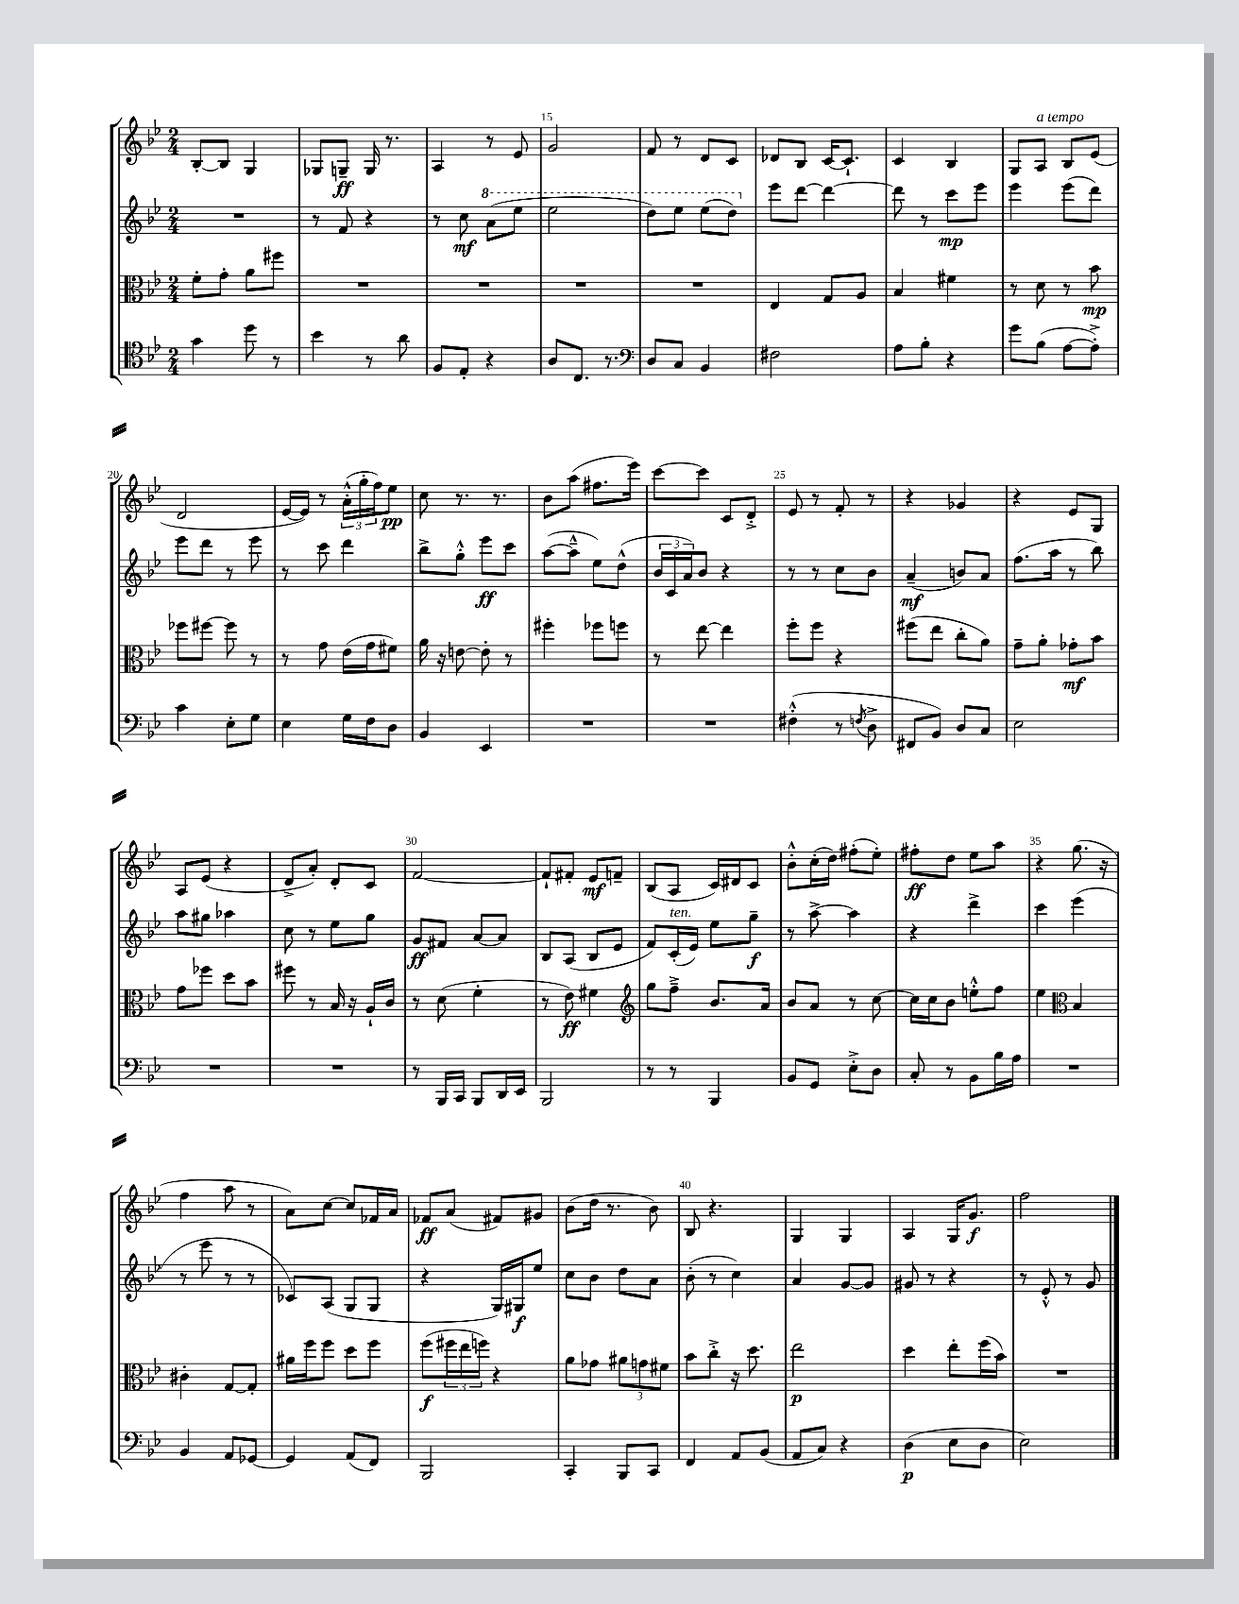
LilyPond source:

<<
\new StaffGroup <<
\new Staff = "s0" {
    \clef treble \key bes \major \numericTimeSignature \time 2/4
    bes8~-. bes8 g4 |
    ges8 g8--\ff g16 r8. |
    a4 r8 ees'8 |
    g'2 |
    f'8 r8 d'8 c'8 |
    des'8 bes8 c'16~ c'8.-! |
    c'4 bes4 |
    g8 a8^\markup { \italic "a tempo" } bes8 ees'8( |
    d'2 |
    ees'16~ ees'16) r8 \tuplet 3/2 { a'16-.-^( g''16-. f''16) } ees''8\pp |
    c''8 r8. r8. |
    bes'8 a''8( fis''8. ees'''16) |
    c'''8~ c'''8 c'8 d'8-.-> |
    ees'8 r8 f'8-. r8 |
    r4 ges'4 |
    r4 ees'8 g8 |
    a8 ees'8( r4 |
    d'8-> a'8-.) d'8-. c'8 |
    f'2~ |
    f'8-! fis'8-. ees'8\mf f'8-- |
    bes8( a8 c'16) dis'16 c'8 |
    bes'8-.-^ c''16-.( d''16) fis''8-.( ees''8-.) |
    fis''8-.\ff d''8 ees''8 a''8 |
    r4 g''8.( r16 |
    f''4 a''8 r8 |
    a'8) c''8~ c''8 fes'16 a'16 |
    fes'8\ff a'8( fis'8) gis'8 |
    bes'8( d''16 r8. bes'8) |
    bes8 r4. |
    g4 g4 |
    a4 g16 g'8.\f |
    f''2 \bar "|." |
}
\new Staff = "s1" {
    \clef treble \key bes \major \numericTimeSignature \time 2/4
    R2 |
    r8 f'8 r4 |
    r8 c''8\mf \ottava #1 a''8( ees'''8 |
    ees'''2 |
    d'''8) ees'''8 ees'''8( d'''8) \ottava #0 |
    ees'''8 d'''8~ d'''4~ |
    d'''8 r8 c'''8\mp ees'''8 |
    ees'''4 ees'''8( d'''8) |
    ees'''8 d'''8 r8 ees'''8 |
    r8 c'''8 d'''4 |
    bes''8-> g''8-.-^ ees'''8\ff c'''8 |
    a''8~( a''8---^ ees''8) d''8-^( |
    \tuplet 3/2 { bes'16 c'16 a'16) } bes'8 r4 |
    r8 r8 c''8 bes'8 |
    a'4--\mf( b'8) a'8 |
    f''8.( a''16 r8 bes''8) |
    a''8 gis''8 aes''4 |
    c''8 r8 ees''8 g''8 |
    g'8\ff fis'8 a'8~ a'8 |
    bes8 a8( bes8 ees'8 |
    f'8) c'16-.^\markup { \italic "ten." }( ees'16) ees''8 g''8--\f |
    r8 a''8~-> a''4 |
    r4 d'''4-> |
    c'''4 ees'''4( |
    r8 ees'''8 r8 r8 |
    ces'8) a8( g8 g8 |
    r4 g16) gis16\f ees''8 |
    c''8 bes'8 d''8 a'8 |
    bes'8-.( r8 c''4) |
    a'4 g'8~ g'8 |
    gis'8 r8 r4 |
    r8 ees'8-.-^ r8 g'8 \bar "|." |
}
\new Staff = "s2" {
    \clef alto \key bes \major \numericTimeSignature \time 2/4
    f'8-. g'8-. a'8 fis''8 |
    R2 |
    R2 |
    R2 |
    R2 |
    ees4 g8 a8 |
    bes4 fis'4 |
    r8 d'8 r8 bes'8\mp |
    fes''8 fis''8~ fis''8 r8 |
    r8 g'8 ees'16( g'16 fis'8) |
    a'16 r16 e'8~ e'8-. r8 |
    fis''4-. fes''8 f''8 |
    r8 ees''8~ ees''4 |
    f''8-. f''8 r4 |
    fis''8( ees''8 c''8-. a'8) |
    g'8-- a'8-. ges'8-.\mf bes'8 |
    g'8 fes''8 d''8 bes'8 |
    fis''8 r8 bes16 r16 a16-! c'16 |
    r8 d'8( f'4-. |
    r8 ees'8\ff) fis'4 |
    \clef treble g''8 f''8---> bes'8. a'16 |
    bes'8 a'8 r8 c''8~ |
    c''16 c''16 bes'8 e''8-.-^ f''8 |
    ees''4 \clef alto bes4 |
    cis'4-. g8~ g8-. |
    ais'16 f''16 f''8 d''8 f''8 |
    f''8\f( \tuplet 3/2 { fis''16 ees''16 f''16) } r4 |
    a'8 ges'8 \tuplet 3/2 { ais'8 g'8 fis'8 } |
    bes'8 c''8-.-> r16 d''8. |
    ees''2\p |
    d''4 ees''8-. f''16( bes'16) |
    R2 \bar "|." |
}
\new Staff = "s3" {
    \clef tenor \key bes \major \numericTimeSignature \time 2/4
    g'4 d''8 r8 |
    bes'4 r8 a'8 |
    f8 ees8-. r4 |
    a8 c8. r8. |
    \clef bass d8 c8 bes,4 |
    fis2 |
    a8 bes8-. r4 |
    g'8 bes8( a8~ a8-.->) |
    c'4 ees8-. g8 |
    ees4 g16 f16 d8 |
    bes,4 ees,4 |
    R2 |
    R2 |
    fis4-.-^( r8 \acciaccatura { f8 } d8-> |
    fis,8 bes,8) d8 c8 |
    ees2 |
    R2 |
    R2 |
    r8 bes,,16 c,16 bes,,8 d,16 ees,16 |
    bes,,2 |
    r8 r8 bes,,4 |
    bes,8 g,8 ees8-.-> d8 |
    c8-. r8 bes,8 bes16 a16 |
    R2 |
    bes,4 a,8 ges,8~ |
    ges,4 a,8( f,8) |
    bes,,2 |
    c,4-. bes,,8 c,8 |
    f,4 a,8 bes,8( |
    a,8 c8) r4 |
    d4\p( ees8 d8 |
    ees2) \bar "|." |
}
>>
>>
\layout { \context { \Score currentBarNumber = #12 \override BarNumber.break-visibility = ##(#f #t #t) barNumberVisibility = #(every-nth-bar-number-visible 5) } }
